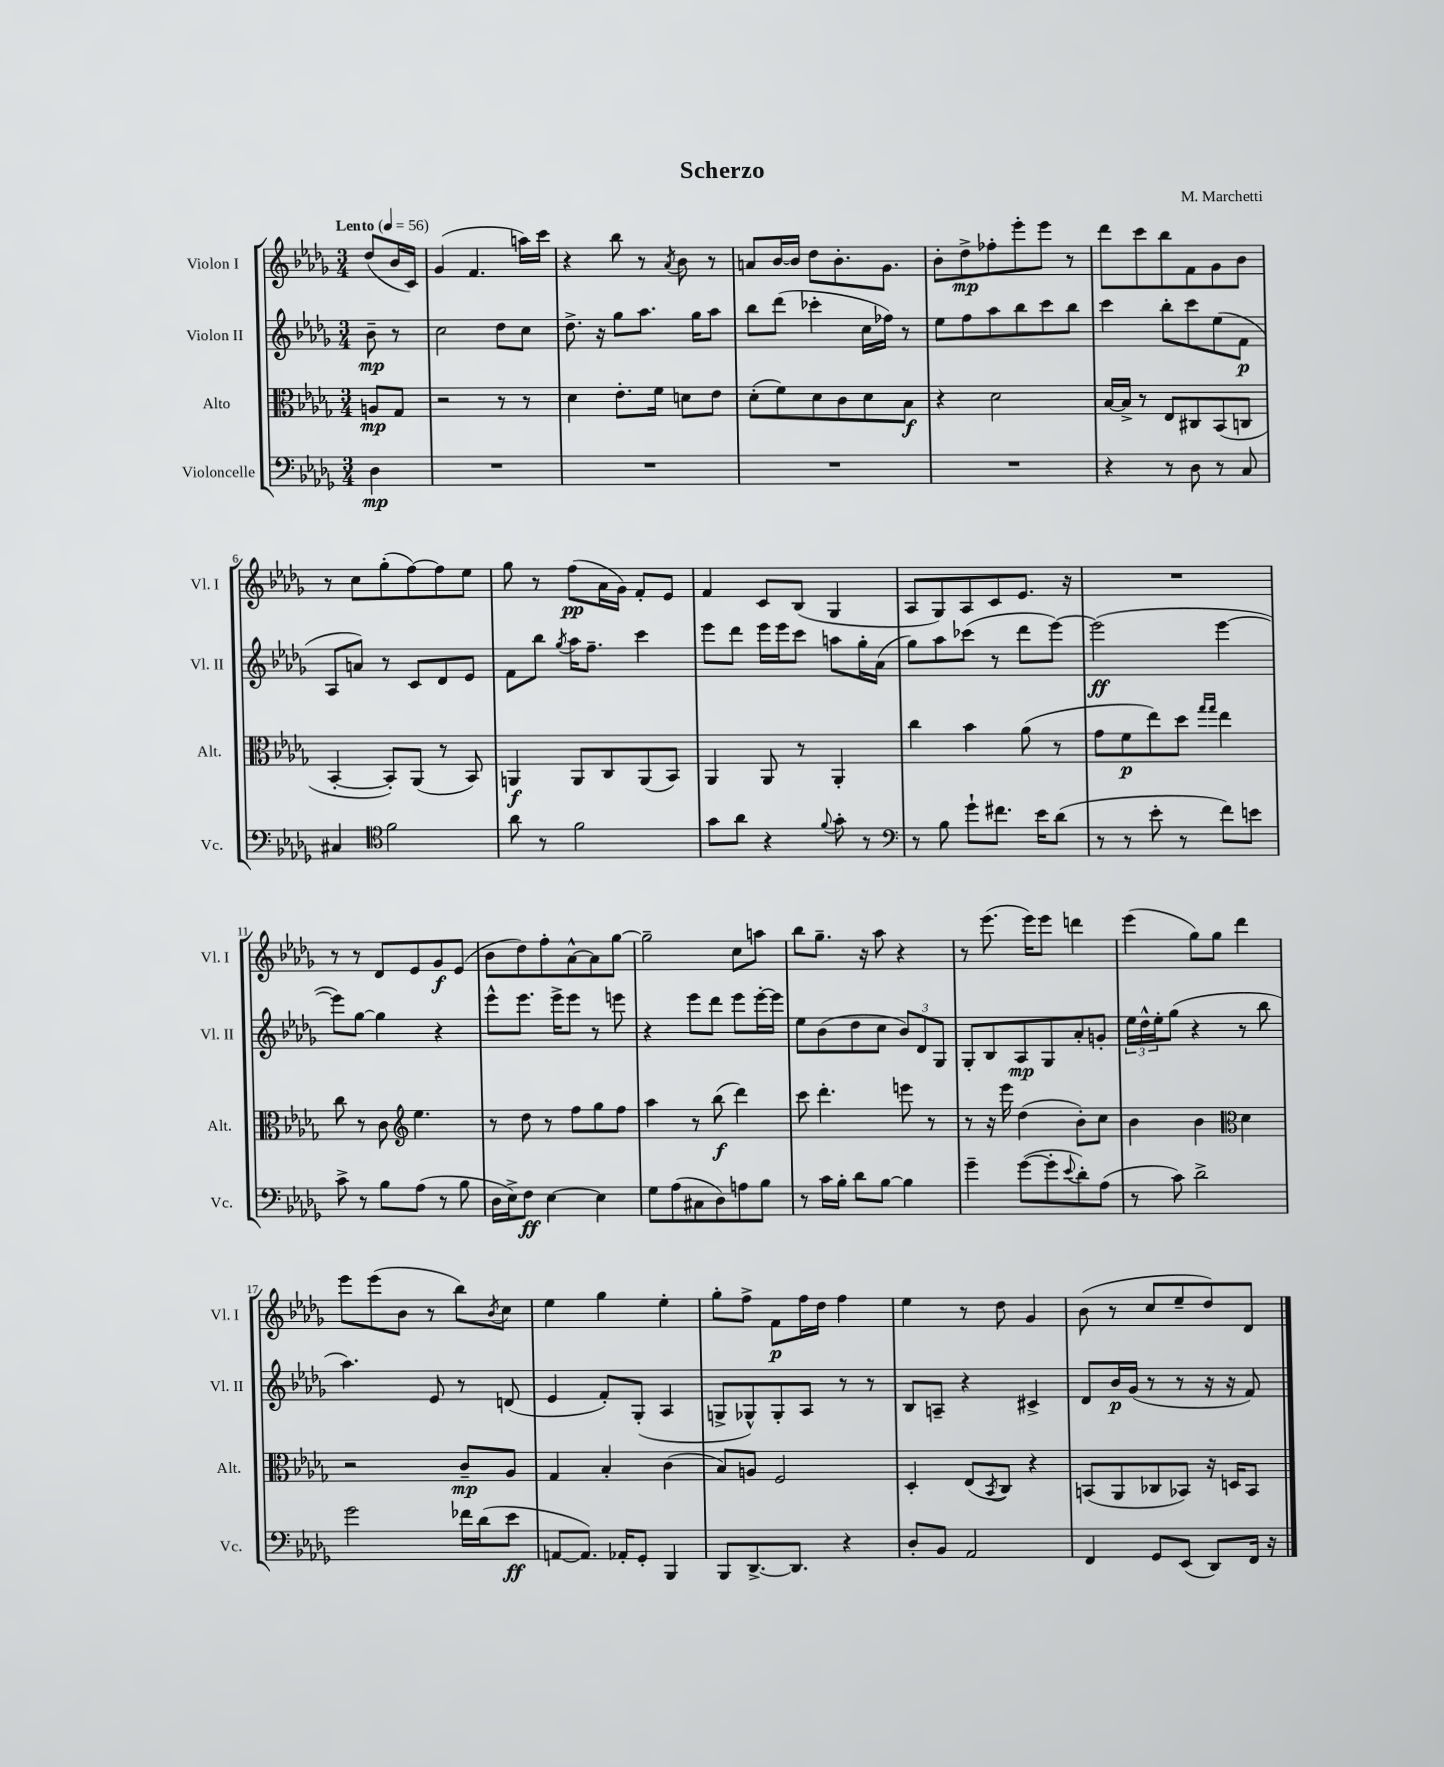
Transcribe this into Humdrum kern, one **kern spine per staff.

**kern	**kern	**kern	**kern
*staff4	*staff3	*staff2	*staff1
*clefF4	*clefC3	*clefG2	*clefG2
*k[b-e-a-d-g-]	*k[b-e-a-d-g-]	*k[b-e-a-d-g-]	*k[b-e-a-d-g-]
*M3/4	*M3/4	*M3/4	*M3/4
*MM56	*MM56	*MM56	*MM56
4D-	8A	8b-~	(8dd-
.	8G-	8r	16b-
.	.	.	16c)
=	=	=	=
2.r	2r	2cc	(4g-
.	.	.	4.f
.	8r	8dd-	.
.	8r	8cc	16aa)
.	.	.	16ccc
=	=	=	=
2.r	4d-	8.dd-^	4r
.	.	16r	.
.	8.e-'	8gg-	8bb-
.	.	8.aa-	8r
.	16f	.	.
.	.	.	8qa-
.	8d	.	8b-
.	.	16gg-	.
.	8e-	8aa-	8r
=	=	=	=
2.r	(8d-'	8bb-	8a
.	8f)	(8ddd-	[16b-
.	.	.	16b-]
.	8d-	4ccc-'	8dd-
.	8c	.	8.b-'
.	8d-	16cc	.
.	.	16ff-)	8.g-
.	8B-	8r	.
=	=	=	=
2.r	4r	8ee-	8b-'
.	.	8ff	8dd-^
.	2d-	8aa-	8ff-'
.	.	8bb-	8eee-'
.	.	8ccc	8eee-
.	.	8bb-	8r
=	=	=	=
4r	[16B-	4ccc	8ddd-
.	16B-^]	.	.
.	8r	.	8ccc
8r	8E-	8bb-'	8bb-
8D-	8C#	8ccc	8f
8r	(8BB-	(8ee-	8g-
8C	8C	8f	8b-
=	=	=	=
4C#	[4BB-'	8A-	8r
.	.	8a)	8cc
*clefC4	*	*	*
2f	8BB-'])	8r	(8gg-'
.	(8AA-	8c	[8ff)
.	8r	8d-	8ff]
.	8BB-)	8e-	8ee-
=	=	=	=
8a-	4AA	8f	8gg-
8r	.	8bb-	8r
.	.	8qgg-	.
2f	8AA	16aa-	(8ff
.	.	8.ff~	.
.	8C	.	16a-
.	.	.	16g-)
.	(8AA	4ccc	8f'
.	8BB-)	.	8e-
=	=	=	=
8g-	4AA-	8eee-	4f
8a-	.	8ddd-	.
4r	8AA-	16eee-	8c
.	.	16eee-	.
.	8r	8ccc	(8B-
8qqf	.	.	.
8g-'	4AA-'	8aa	4G-
8r	.	16gg-'	.
.	.	(16a-	.
=	=	=	=
*clefF4	*	*	*
8r	4cc	8gg-)	8A-
8B-	.	8aa-	8G-)
8g-`	4b-	(8ccc-	8A-
8.f#	.	8r	8c
.	(8a-	8ddd-	8.e-
16e-	.	.	.
(8d-	8r	[8eee-)	.
.	.	.	16r
=	=	=	=
8r	8g-	(2eee-]	2.r
8r	8f	.	.
8e-'	8ee-)	.	.
8r	8dd-	.	.
.	16qqgg-	.	.
.	16qqgg-	.	.
8f)	4ee-	[4eee-	.
8e	.	.	.
=	=	=	=
8c^	8cc	8eee-])	8r
8r	8r	[8gg-	8r
8B-	8c	4gg-]	8d-
*	*clefG2	*	*
(8A-	4.ee-	.	8e-
8r	.	4r	8g-
8B-	.	.	(8e-
=	=	=	=
16D-	8r	8eee-^^	8b-
16E-^)	.	.	.
8F	8dd-	8.eee-	8dd-)
[4E-	8r	.	8ff'
.	.	16eee-^	.
.	8ff	8eee-	[8a-^^
4E-]	8gg-	8r	8a-]
.	8ff	8eee	[8gg-
=	=	=	=
8G-	4aa-	4r	2gg-~]
(8A-	.	.	.
8C#	8r	8eee-	.
8D-)	(8bb-	8ddd-	.
8A	4ddd-)	8eee-	8cc
8B-	.	[16eee-'	8aa
.	.	16eee-]	.
=	=	=	=
8r	8ccc	8ee-	8bb-
16c	4.ddd-'	(8b-	8.gg-~
16B-'	.	.	.
8d-	.	8dd-	.
.	.	.	16r
[8B-	.	8cc	8aa-
4B-]	8eee	12b-)	4r
.	.	12d-	.
.	8r	.	.
.	.	12G-	.
=	=	=	=
4g-~	8r	8G-'	8r
.	16r	8B-	(8.eee-
.	16eee-	.	.
([8g-	(4dd-	8A-	.
.	.	.	16eee-)
8g-']	.	8G-	8eee-
8qqe-	.	.	.
8d-')	8b-')	8a-'	4ddd
(8A-	8cc	8g'	.
=	=	=	=
8r	4b-	24ee-	(4eee-
.	.	24dd-^^	.
.	.	24ee-'	.
8c)	.	(8gg-	.
2d-^	4b-	4r	8gg-)
.	.	.	8gg-
*	*clefC3	*	*
.	4d-	8r	4ddd-
.	.	8bb-	.
=	=	=	=
2g-	2r	4.aa-)	8eee-
.	.	.	(8eee-
.	.	.	8b-
.	.	8e-	8r
16f-	8c~	8r	8bb-)
(16d-	.	.	.
.	.	.	8qb-
8e-	8A-	(8d	8cc
=	=	=	=
[8AA	4G-	4e-	4ee-
8.AA])	.	.	.
.	4B-'	8f')	4gg-
16AA-'	.	.	.
8GG-'	.	(8G-'	.
4BBB-	(4c	4A-	4ee-'
=	=	=	=
8BBB-	8B-)	8G^	8gg-'
[8.DD-^	8A	8G-^^)	8ff^
.	2F	8G-'	8f
8.DD-]	.	.	.
.	.	8A-	16ff
.	.	.	16dd-
4r	.	8r	4ff
.	.	8r	.
=	=	=	=
8D-'	4D-'	8B-	4ee-
8BB-	.	8A~	.
2AA-	(8E-	4r	8r
.	8qBB-	.	.
.	8C)	.	8dd-
.	4r	4c#^	4g-
=	=	=	=
4FF	(8BB	8d-	(8b-
.	8AA-	16b-	8r
.	.	(16g-	.
8GG-	8C-	8r	8cc
(8EE-	8BB-)	8r	8ee-~
8DD-)	16r	16r	8dd-)
.	16D	16r	.
16FF	8BB-	8f)	8d-
16r	.	.	.
==	==	==	==
*-	*-	*-	*-
